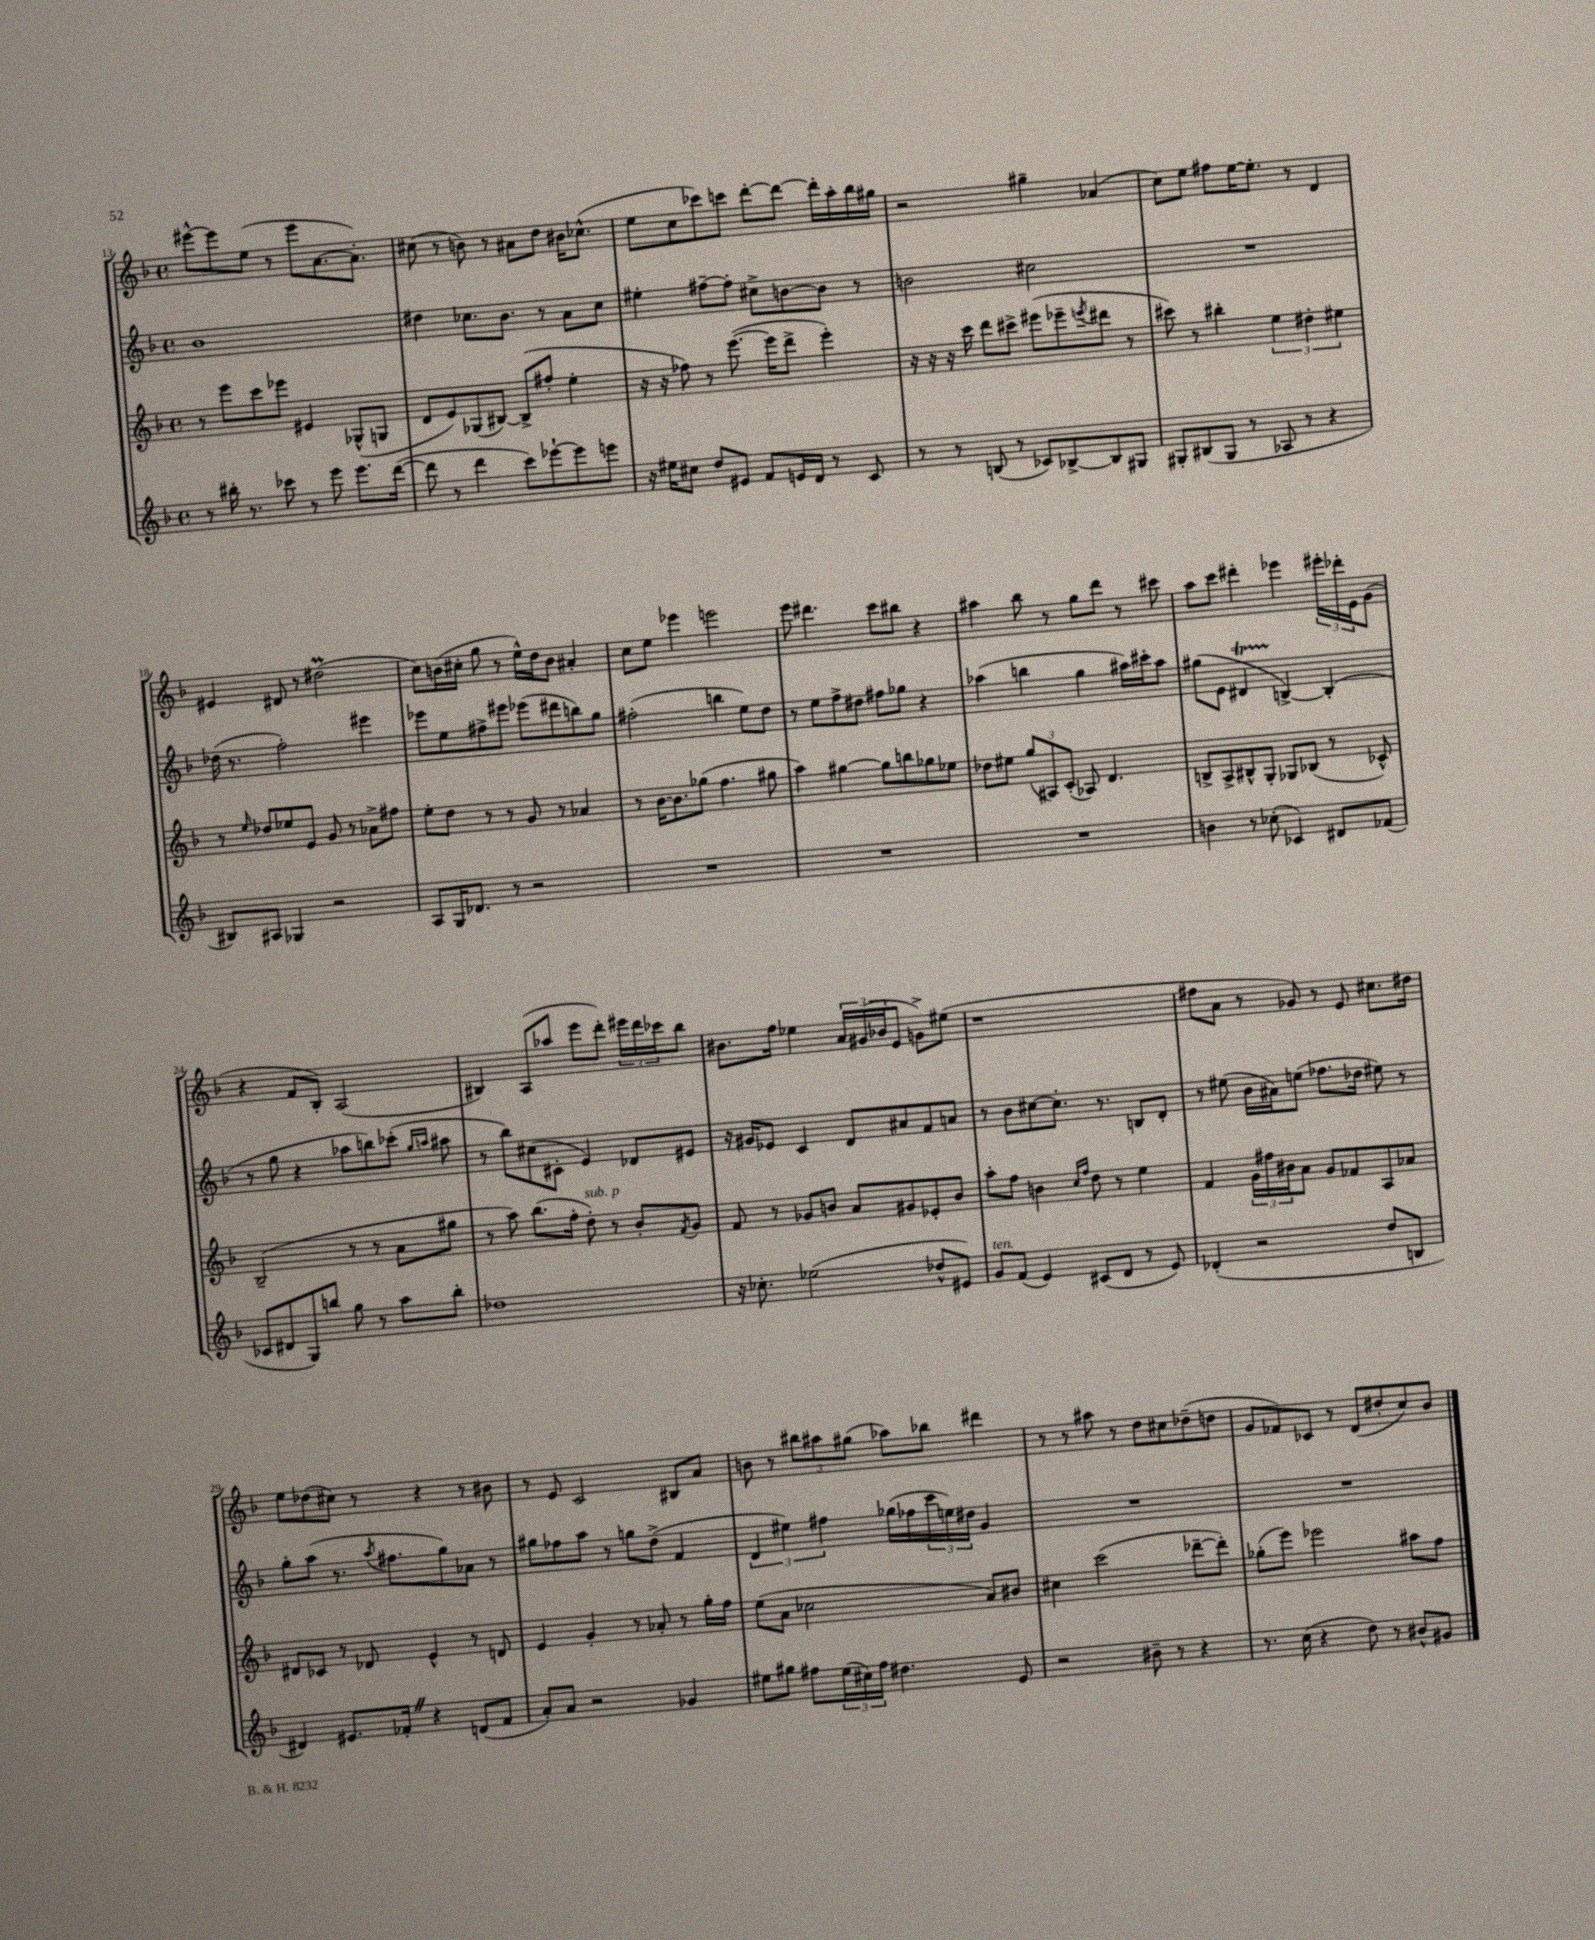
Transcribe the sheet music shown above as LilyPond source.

<<
\new StaffGroup <<
\new Staff = "s0" {
    \clef treble \key f \major \defaultTimeSignature \time 4/4
    eis'''8~-^ eis'''8 e''8( r8 eis'''8 a'8.~ a'8.-.) |
    cis''8( r8 b'8) r8 ais'8 d''8 bis'16 ces''8.-^( |
    e''8 c''8 ces'''8) c'''8 d'''8~-. d'''8~ d'''16-. a''16-. bes''16 gis''16 |
    r2 gis''4-- aes'4( |
    c''8) e''8 fis''8 e''16~ e''8.-. r8 d'4 |
    eis'4 dis'8 r8 dis''2\prall( |
    c''8) b'16( cis''16-. g''8 r8 e''16-^) d''16 b'8 ais'4-. |
    c''8 e''8 ees'''4 e'''2 |
    e'''8 dis'''4. c'''8 bis''8 r4 |
    ais''4 bes''8 r8 g''8 d'''8 r8 cis'''8 |
    a''8 c'''8 dis'''4-. ees'''4 \tuplet 3/2 { eis'''16-. des'''16-. e'16 } g'8( |
    r4 f'8 bes8-.) a2( |
    bis4) a8( aes''8 e'''8 d'''8-.) \tuplet 3/2 { eis'''16 d'''16 ces'''16 } bes''8 |
    bis'8. f''16 ees''4 \tuplet 3/2 { a'16 gis'16( bes'16 } e'8 g'8->) eis''8( |
    r1 |
    fis''8 a'8 r8 ges'8) r8 e'8 cis''8. dis''16 |
    e''8 des''8( cis''8) r8 r4 r8 bis'8 |
    r8 e'8 c'2 bis8 a'8 |
    b'8 r8 \tuplet 3/2 { bis''8 ais''8 gis''8( } aes''8) bes''8 dis'''4 |
    r8 r8 ais''8 r8 d''8 cis''8 des''8--( d''8 |
    g'8 fes'8) ces'8 r8 d'8( dis''8-. c''8) bes'8 \bar "|." |
}
\new Staff = "s1" {
    \clef treble \key f \major \defaultTimeSignature \time 4/4
    bes'1 |
    dis''4 ces''8. bes'8. r8 a'8 ces''8 |
    eis''4-. fis''8~-- fis''8-. cis''8-> b'8~ b'8 r8 |
    b'2 cis''2 |
    R1 |
    des''16( r8. f''2-.) eis'''4 |
    ees'''8 e''8 fis''8-> eis'''8 ees'''8( dis'''8 b''8) g''8 |
    fis''2-.( b''4 e''8) d''8 |
    r8 e''8 f''8-> dis''8 fis''8 ges''8 r4 |
    aes''4( b''4 g''4 ais''16) cis'''16-. ais''8 |
    gis''8( e'8 dis'4\startTrillSpan b4~->\stopTrillSpan) b4-.( |
    r8 g''8 r4 aes''8 b''8) ces'''8-.( \grace { g''16 a''16 } ais''8 |
    r8 bes''8) cis''8( cis'8-. e'4) des'8 eis'8 |
    r16 gis'16 ees'8 c'4 d'8 ais'8 f'8 a'8 |
    r8 bes'8 cis''8~ cis''8.-. r8. b8 d'8-. |
    r8 eis''8( bes'16 ais'16) e''8( fes''8. des''16 eis''8) r8 |
    g''8-. a''8( r8. \acciaccatura { a''8 } fis''8. g''8) aes'8 r8 |
    gis''8 fes''8 a''8 r8 g''8 d''8->( f'4 |
    \tuplet 3/2 { d'4 eis''4) fis''4 } ges''16( fes''16 \tuplet 3/2 { c'''16 e''16) dis''16 } g'4 |
    R1 |
    R1 \bar "|." |
}
\new Staff = "s2" {
    \clef treble \key f \major \defaultTimeSignature \time 4/4
    r8 e'''8 c'''8 ees'''8 eis'4 ges8-^( g8 |
    d'8 e'8) ges8( bis8~) bis8->( fis''8-. e''4-. |
    r16 r16 fes''8) r8 e'''8.~( e'''16 d'''8-> e'''4-.) |
    r16 r16 r16 c'''16 d'''8 cis'''8-> eis'''8( ees'''8-- \acciaccatura { e'''8 } dis'''8 r8 |
    cis'''8) r8 bis''4-. \tuplet 3/2 { e''4 dis''4-. eis''4 } |
    r8 \grace { e''16 } des''8 ees''8 e'8 g'8 r8 aes'8-> fis''8 |
    e''8-. d''8 r8 r8 g'8 r8 aes'4 |
    r8 bes'16~ bes'8. ges''8( f''4. gis''8 |
    a''4) gis''4~ gis''8 b''8 ges''8 ees''8 |
    des''8 eis''8 \tuplet 3/2 { g''8( ais8) c'8-.( } aes8) d'4. |
    b8-> a8-> bis8-^ g8-. ges8 bes8( r8 ces'8-^) |
    bes2--( r8 r8 a'8 gis''8 |
    r8 a''8) bes''8.( f''16-. d''8-.^\markup { \italic "sub. p" }) r8 bes'8-. \acciaccatura { f'8 } g'8 |
    f'8 r8 ges'8 b'8 a'8 gis'8 ees'8-. b'8 |
    a''8-. f''8 b'4 \grace { c''16 f''16 } d''8 r8 e''4 |
    f'4 \tuplet 3/2 { g'16 fis''16 bis'16 } a'8 g'8 fes'8 a8 aes'8 |
    dis'8 ces'8 r8 des'8 e'4-^ r8 d'8 |
    e'4 g'4-. r8 aes'8-. r8 g''16-. f''16 |
    e''8( a'8 ces''2 a'8) bis'8 |
    cis''4 c'''2( des'''8~-- des'''8-.) |
    ges''8-.( e'''8) ees'''2 ais''8 f''8 \bar "|." |
}
\new Staff = "s3" {
    \clef treble \key f \major \defaultTimeSignature \time 4/4
    r8 bis''16-. r8. ces'''8 r8 e'''8 e'''8. d'''16~( |
    d'''8 r8 d'''4 c'''8) ees'''8~-! ees'''8 e'''8 |
    r16 eis''16 cis''8 d''8 eis'8 f'8 e'16 d'16 r8 c'8 |
    r8 r8 b8( r8 ces'8) bes8~-> bes8 gis8 |
    gis8-. bis8( gis8 r8 aes8 r8 r4 |
    bis8) ais8 ges4 r2 |
    a8 g16 des'8. r8 r2 |
    R1 |
    R1 |
    R1 |
    b'4 r8 ces''8-.( ces'4) dis'8 fes'8( |
    ces'8 dis'8 g8) b''8 g''8 r8 a''8 b''8-. |
    des''1 |
    r16 ces''8.-. ees''2( des''8-^ eis'8) |
    g'8^\markup { \italic "ten." } f'8( e'4) cis'8( d'8 r8 e'8) |
    des'4-.( r2 d''8 b8 |
    dis'4) eis'8. fes'16-. \once \override BreathingSign.text = \markup { \musicglyph "scripts.caesura.straight" } \breathe r4 d'8( fes'8 |
    a'8-.) a'8 r2 ges'4 |
    eis''8 gis''8 fis''8 \tuplet 3/2 { eis''16( cis''16) fis''16 } dis''4. e'8 |
    r2 bis'8-- r8 r4 |
    r8. c''16( r4 d''8) r8 bis'8-^ gis'8 \bar "|." |
}
>>
>>
\layout { \context { \Score currentBarNumber = #13 } }
